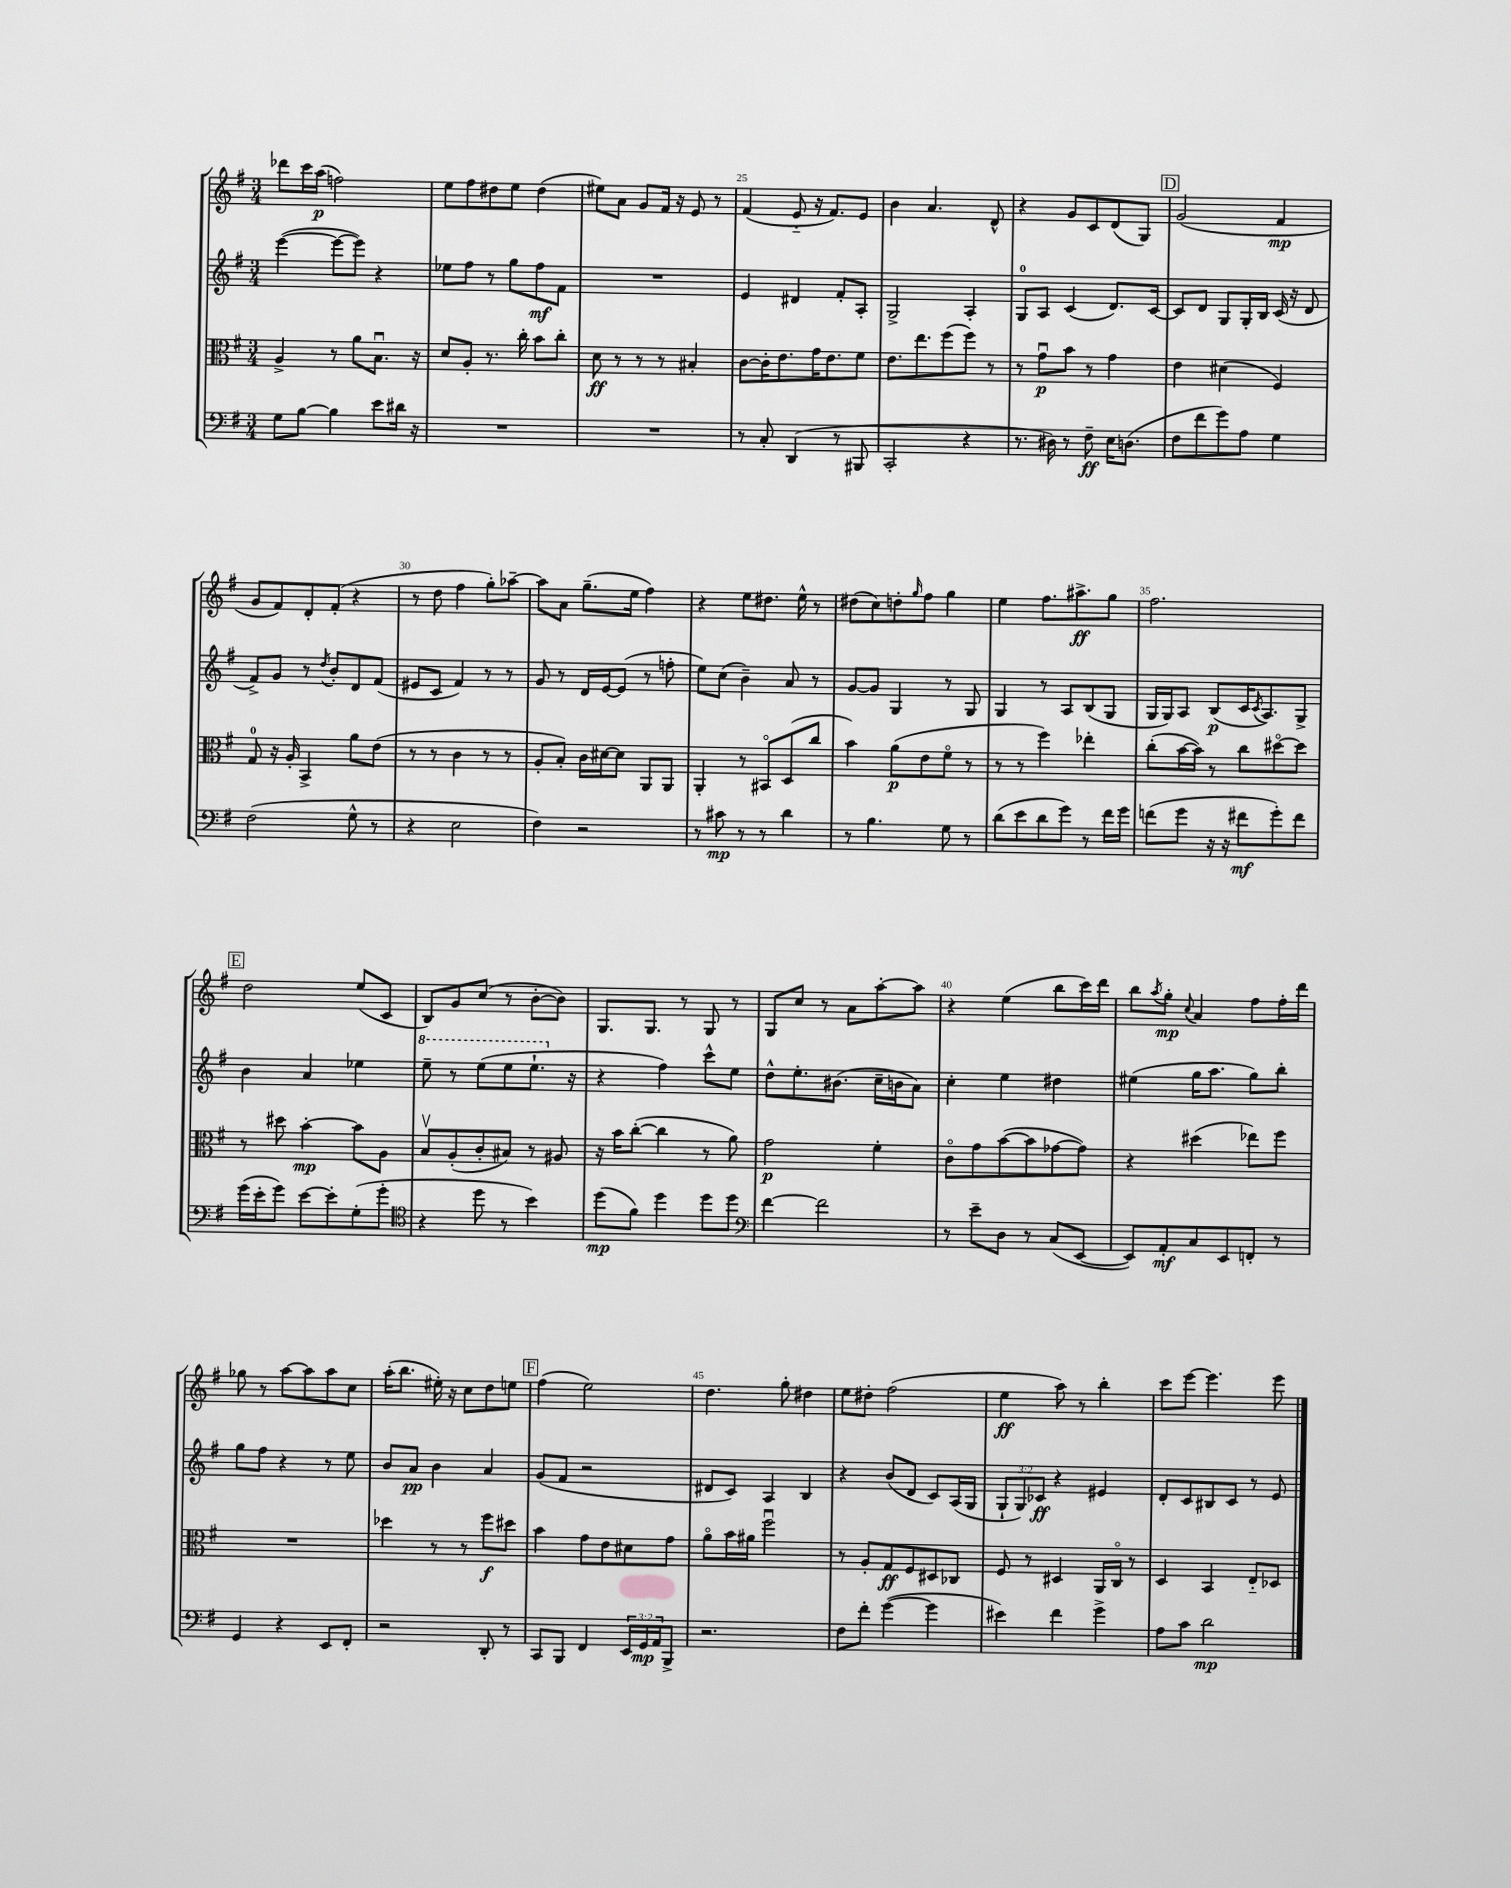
<<
\new StaffGroup <<
\new Staff = "s0" {
    \clef treble \key g \major \numericTimeSignature \time 3/4
    des'''8 c'''16 a''16\p( f''2) |
    e''8 fis''8 dis''8 e''8 dis''4( |
    eis''8) a'8 g'8 fis'16 r16 e'8 r8 |
    fis'4( e'8-_ r16 fis'8.) e'8 |
    b'4 a'4. d'8-^ |
    r4 g'8 c'8 d'8( g8) |
    \mark \markup { \box "D" } g'2( fis'4\mp |
    g'8 fis'8) d'8-. fis'8-.( r4 |
    r8 d''8 fis''4 g''8-.) aes''8~-- |
    aes''8 a'8 g''8.--( e''16 fis''4) |
    r4 e''8 dis''8. e''16-^ r8 |
    dis''8( c''8) d''8-. \grace { g''16 } fis''8 g''4 |
    e''4 fis''8. ais''8.->\ff g''8 |
    fis''2. |
    \mark \markup { \box "E" } d''2 e''8( c'8 |
    b8) g'8 c''8( r8 b'8~-. b'8) |
    g8. g8. r8 g8 r8 |
    g8 c''8 r8 a'8 a''8~-. a''8 |
    r4 e''4( b''8 c'''16) d'''16 |
    b''8 \acciaccatura { a''8 } g''8-.\mp \appoggiatura { c''8 } a'4 fis''8 fis''16-. d'''16 |
    ges''8 r8 a''8~ a''8 a''8 c''8 |
    a''16-.( b''8. eis''16-.) r16 c''8 d''8 e''8 |
    \mark \markup { \box "F" } fis''4( e''2) |
    d''4. g''8-. dis''4 |
    e''8 dis''8-. fis''2( |
    e''4\ff a''8) r8 b''4-. |
    c'''8 e'''8~ e'''4. e'''8 \bar "|." |
}
\new Staff = "s1" {
    \clef treble \key g \major \numericTimeSignature \time 3/4 \override Staff.TupletNumber.text = #tuplet-number::calc-fraction-text
    e'''4~( e'''8~ e'''8) r4 |
    ees''8 fis''8 r8 g''8 fis''8\mf fis'8 |
    R2. |
    e'4 dis'4 fis'8-. a8-. |
    g2-> a4-. |
    g8-0 a8 c'4( d'8.) c'16~ |
    \mark \markup { \box "D" } c'8 d'8 g8 g16-. b16 c'16( r16 d'8 |
    fis'8->) g'8 r8 \acciaccatura { d''8 } b'8-. d'8 fis'8( |
    eis'8 c'8 fis'4) r8 r8 |
    g'8 r8 d'16 e'16~ e'8( r8 f''8-. |
    e''8) c''8( b'4--) a'8 r8 |
    g'8~ g'8 g4 r8 g8 |
    g4 r8 a8 b8( g8 |
    g16 g16) a8 b8\p( c'16 \acciaccatura { c'8 } a8.) g8-> |
    \mark \markup { \box "E" } b'4 a'4 ees''4 |
    \ottava #1 e'''8-- r8 e'''8( e'''8 e'''8.-! \ottava #0 r16 |
    r4 fis''4) c'''8-^ e''8 |
    d''8-^ e''8.-. bis'8.( c''16-- b'16 a'8) |
    c''4-. e''4 dis''4 |
    eis''4( g''16 a''8. g''8) b''8-. |
    g''8 fis''8 r4 r8 e''8 |
    b'8 a'8\pp b'4 a'4 |
    \mark \markup { \box "F" } g'8( fis'8 r2 |
    dis'8 c'8) a4 b4 |
    r4 b'8( d'8 c'8) a16( g16 |
    \tuplet 3/2 { g8-! g8) ces'8\ff } r4 eis'4 |
    d'8-. c'8 bis8 c'8 r8 e'8 \bar "|." |
}
\new Staff = "s2" {
    \clef alto \key g \major \numericTimeSignature \time 3/4
    a4-> r8 a'8 b8.\downbow r16 |
    d'8 a8-. r8. c''16-. b'8 c''8-. |
    d'8\ff r8 r8 r8 bis4-. |
    c'8~ c'16-. e'8. g'16 e'8. fis'8 |
    e'8. e''8. fis''8( fis''8) r8 |
    r8 g'8\downbow\p b'8 r8 g'4 |
    \mark \markup { \box "D" } e'4 dis'4( fis4) |
    g8-0 r16 a16-. b,4-> a'8 e'8( |
    r8 r8 c'4 r8 r8 |
    a8-. b8-.) c'16 dis'16~ dis'8 a,8 a,8 |
    a,4-. r8 bis,8\flageolet d8( c''8 |
    b'4) a'8\p( e'8 fis'8\flageolet r8 |
    r8 r8 fis''4) ees''4-. |
    c''8-.( b'16~ b'16) r8 c''8 dis''8~\flageolet dis''8 |
    \mark \markup { \box "E" } r8 dis''8 b'4~-.\mp b'8 a8 |
    b8\upbow a8-.( c'8-. bis8) r8 ais8 |
    r16 b'16 c''8~-.( c''4 r8 a'8) |
    g'2\p fis'4-. |
    c'8\flageolet g'8 b'8~( b'8 ges'8~ ges'8) |
    r4 dis''4( ees''8) fis''8 |
    R2. |
    des''4 r8 r8 fis''8\f dis''8 |
    \mark \markup { \box "F" } b'4 g'8 e'8 dis'8 g'8 |
    a'8\flageolet b'16 ais'16 fis''2\downbow |
    r8 a8-. g8\ff fis8 dis8 ces8 |
    fis8 r8 dis4 a,16 c16\flageolet r8 |
    d4 b,4 e8-_ des8 \bar "|." |
}
\new Staff = "s3" {
    \clef bass \key g \major \numericTimeSignature \time 3/4 \override Staff.TupletNumber.text = #tuplet-number::calc-fraction-text
    g8 b8~ b4 e'8 dis'16 r16 |
    R2. |
    R2. |
    r8 c8-. d,4( r8 bis,,8 |
    c,2-. r4 |
    r8. dis16) r8 fis8--\ff e16 d8.( |
    \mark \markup { \box "D" } fis8 fis'8 g'8) a8 g4 |
    fis2( g8-^ r8 |
    r4 e2 |
    fis4) r2 |
    r8 cis'8\mp r8 r8 d'4 |
    r8 b4. g8 r8 |
    d'8( e'8 d'8 g'8) r8 fis'16 g'16 |
    f'8( g'8 r16 r16 fis'8\mf g'8-.) fis'8 |
    \mark \markup { \box "E" } g'16( e'16-. g'8) e'8~ e'8-. g8-.( g'8-. |
    \clef tenor r4 d''8 r8 b'4) |
    d''8\mp( fis'8) d''4 d''8 d''8 |
    \clef bass fis'4~ fis'2 |
    r8 e'8-- d8 r8 c8( e,8~ |
    e,8) a,8-.\mf c8 e,8 f,8-. r8 |
    g,4 r4 e,8 fis,8-. |
    r2 d,8-. r8 |
    \mark \markup { \box "F" } c,8 b,,8 fis,4 \tuplet 3/2 { e,16 g,16\mp a,16 } b,,8-> |
    r2. |
    fis8 fis'8-. g'4~( g'4 |
    eis'4) fis'4 g'4-> |
    a8 c'8 d'2\mp \bar "|." |
}
>>
>>
\layout { \context { \Score currentBarNumber = #22 \override BarNumber.break-visibility = ##(#f #t #t) barNumberVisibility = #(every-nth-bar-number-visible 5) } }
